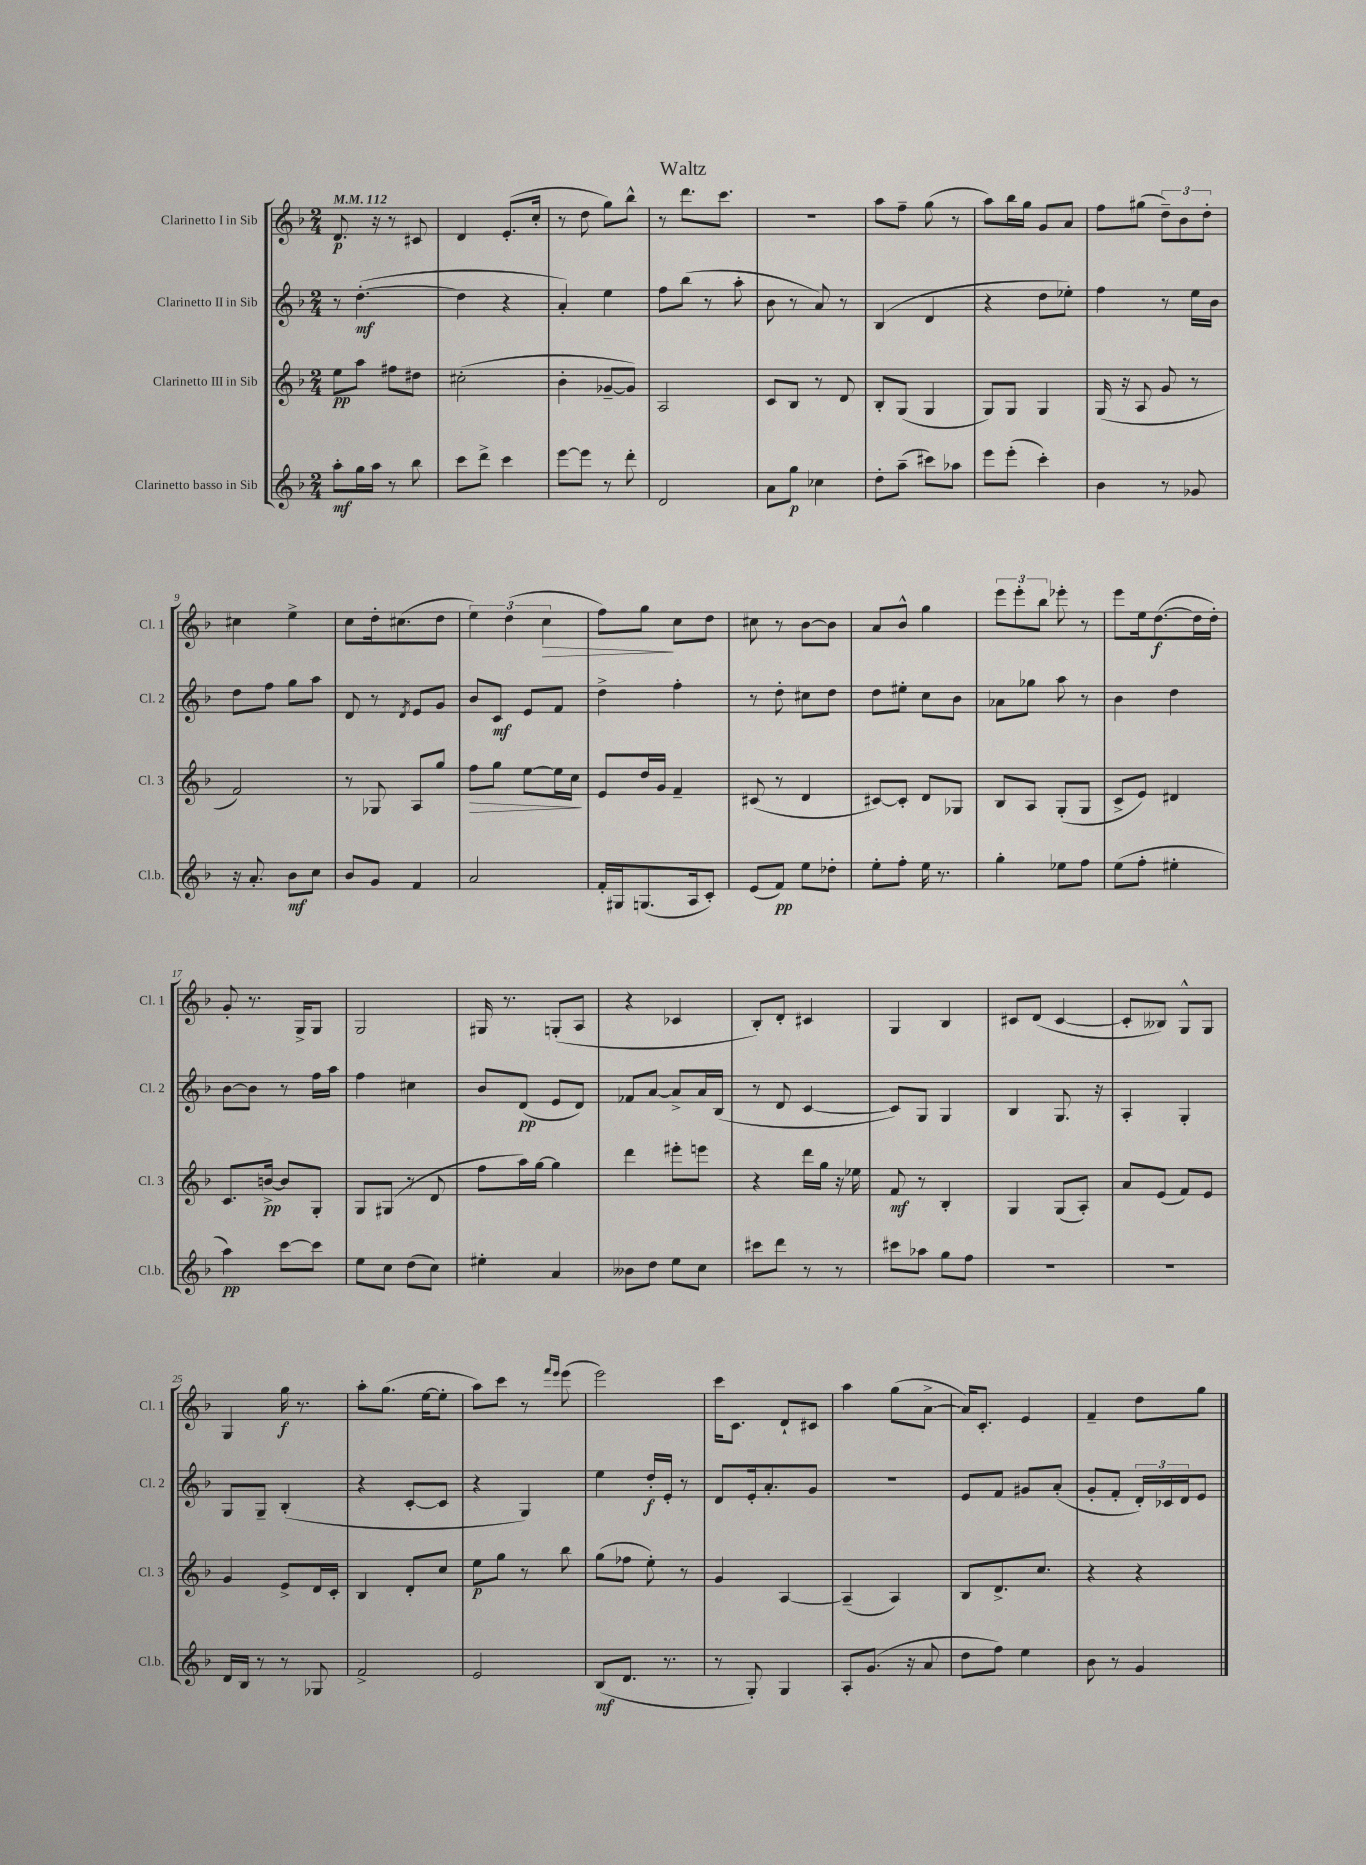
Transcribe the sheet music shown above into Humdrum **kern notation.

**kern	**kern	**kern	**kern
*staff4	*staff3	*staff2	*staff1
*clefG2	*clefG2	*clefG2	*clefG2
*k[b-]	*k[b-]	*k[b-]	*k[b-]
*M2/4	*M2/4	*M2/4	*M2/4
*MM112	*MM112	*MM112	*MM112
8aa'	8ee	8r	8.d
16gg	8aa	([4.dd'	.
16aa	.	.	16r
8r	8ff#	.	8r
8bb-	8dd#	.	8c#
=	=	=	=
8ccc	(2cc#'	4dd]	4d
8ddd^	.	.	.
4ccc	.	4r	(8.e'
.	.	.	16cc'
=	=	=	=
[8eee	4b-'	4a')	8r
8eee]	.	.	8dd
8r	[8g-~	4ee	8gg)
8ddd'	8g-])	.	8bb-^^
=	=	=	=
2d	2A	8ff	8r
.	.	(8bb-	8.ddd
.	.	8r	.
.	.	.	8.ccc
.	.	8aa'	.
=	=	=	=
8a	8c	8b-	2r
8gg	8B-	8r	.
4cc-	8r	8a)	.
.	8d	8r	.
=	=	=	=
8dd'	8B-'	(4B-	8aa
(8aa~	(8G	.	8ff~
8ccc#)	4G	4d	(8gg
8aa-	.	.	8r
=	=	=	=
8eee	8G)	4r	8aa)
(8eee'	8G	.	16bb-
.	.	.	16gg
4ccc')	4G	8dd	8g
.	.	8ee-')	8a
=	=	=	=
4b-	(16G	4ff	8ff
.	16r	.	.
.	8A	.	(8gg#
8r	8g	8r	12dd~)
.	.	.	12b-
8g-	8r	16ee	.
.	.	.	12dd'
.	.	16b-	.
=	=	=	=
16r	2f)	8dd	4cc#
8.a'	.	.	.
.	.	8ff	.
8b-	.	8gg	4ee^
8cc	.	8aa	.
=	=	=	=
8b-	8r	8d	8cc
8g	8G-	8r	16dd'
.	.	.	(8.cc#
.	.	8qd	.
4f	8A	8e	.
.	8gg	8g	8dd
=	=	=	=
2a	8ff	8b-	6ee)
.	8gg	8c	.
.	.	.	(6dd
.	[8ee	8e	.
.	.	.	6cc
.	16ee]	8f	.
.	16cc	.	.
=	=	=	=
16f'	8e	4dd^	8ff)
16G#	.	.	.
(8.G	16dd	.	8gg
.	16g	.	.
.	4f~	4ff'	8cc
16A	.	.	.
8c')	.	.	8dd
=	=	=	=
(8e	(8c#	8r	8cc#
8f)	8r	8dd'	8r
8ee	4d	8cc#	[8b-
8dd-'	.	8dd	8b-]
=	=	=	=
8ee'	[8c#)	8dd	8a
8ff'	8c#']	8ee#'	8b-^^
16ee	8d	8cc	4gg
8.r	.	.	.
.	8G-	8b-	.
=	=	=	=
4gg'	8B-	8a-	12eee
.	.	.	12eee'
.	8A	8gg-	.
.	.	.	12bb-
8ee-	(8G'	8aa	8eee-'
8ff	8G	8r	8r
=	=	=	=
(8ee	8c^	4b-	8eee
8ff'	8e)	.	16ee
.	.	.	([8.dd
4ee#'	4d#	4dd	.
.	.	.	16dd]
.	.	.	16dd')
=	=	=	=
4aa)	8.c	[8b-	8g'
.	.	8b-]	8.r
.	[16b^	.	.
[8ccc	8b]	8r	.
.	.	.	16G^
8ccc]	8G'	16ff	8G
.	.	16aa	.
=	=	=	=
8ee	8G	4ff	2G
8cc	(8G#	.	.
(8dd	8r	4cc#	.
8cc)	8d	.	.
=	=	=	=
4ee#'	8ff	8b-	16G#
.	.	.	8.r
.	16aa)	(8d	.
.	[16gg	.	.
4a	4gg]	8e	(8G'
.	.	8d)	8A
=	=	=	=
8b--	4ddd	8f-	4r
8dd	.	[8a	.
8ee	8eee#'	8a^]	4c-
8cc	8eee	16a	.
.	.	(16B-	.
=	=	=	=
8ccc#	4r	8r	8B-')
8ddd	.	8d	8d'
8r	16ddd	[4c	4c#
.	16gg	.	.
8r	16r	.	.
.	16ee-	.	.
=	=	=	=
8ccc#	8f	8c])	4G
8aa-	8r	8G	.
8gg	4B-'	4G	4B-
8ff	.	.	.
=	=	=	=
2r	4G	4B-	8c#
.	.	.	(8d
.	(8G	8.G	[4c#
.	8A')	.	.
.	.	16r	.
=	=	=	=
2r	8a	4A'	8c#']
.	(8e	.	8B--)
.	8f)	4G'	8G^^
.	8e	.	8G
=	=	=	=
16d	4g	8G	4G
16B-	.	.	.
8r	.	8G~	.
8r	8e^	(4B-'	16gg
.	.	.	8.r
8G-	16d	.	.
.	16c'	.	.
=	=	=	=
2f^	4B-	4r	8aa'
.	.	.	(8.gg
.	8d'	[8c'	.
.	.	.	[16ee
.	8cc	8c]	8ee']
=	=	=	=
2e	8ee	4r	8aa)
.	8gg	.	8ccc
.	8r	4G)	8r
.	.	.	16qqfff
.	.	.	16qqeee
.	8bb-	.	(8eee
=	=	=	=
(8B-	(8gg	4ee	2eee)
8.d	8ff-	.	.
.	8ee')	16dd'	.
8.r	.	16e'	.
.	8r	8r	.
=	=	=	=
8r	4g	8d	16ccc
.	.	.	8.c
8G')	.	16e'	.
.	.	8.a'	.
4G	[4A	.	8d`
.	.	8g	8c#
=	=	=	=
8A'	(4A~]	2r	4aa
(8.g	.	.	.
.	4A)	.	(8gg
16r	.	.	.
8a	.	.	[8a^
=	=	=	=
8dd	8B-	8e	16a])
.	.	.	8.c'
8ff)	8.d^	8f	.
4ee	.	8g#	4e
.	8.cc	.	.
.	.	(8a'	.
=	=	=	=
8b-	4r	8g'	4f~
8r	.	8f'	.
4g	4r	24d')	8dd
.	.	24c-	.
.	.	24d	.
.	.	8e	8gg
==	==	==	==
*-	*-	*-	*-
